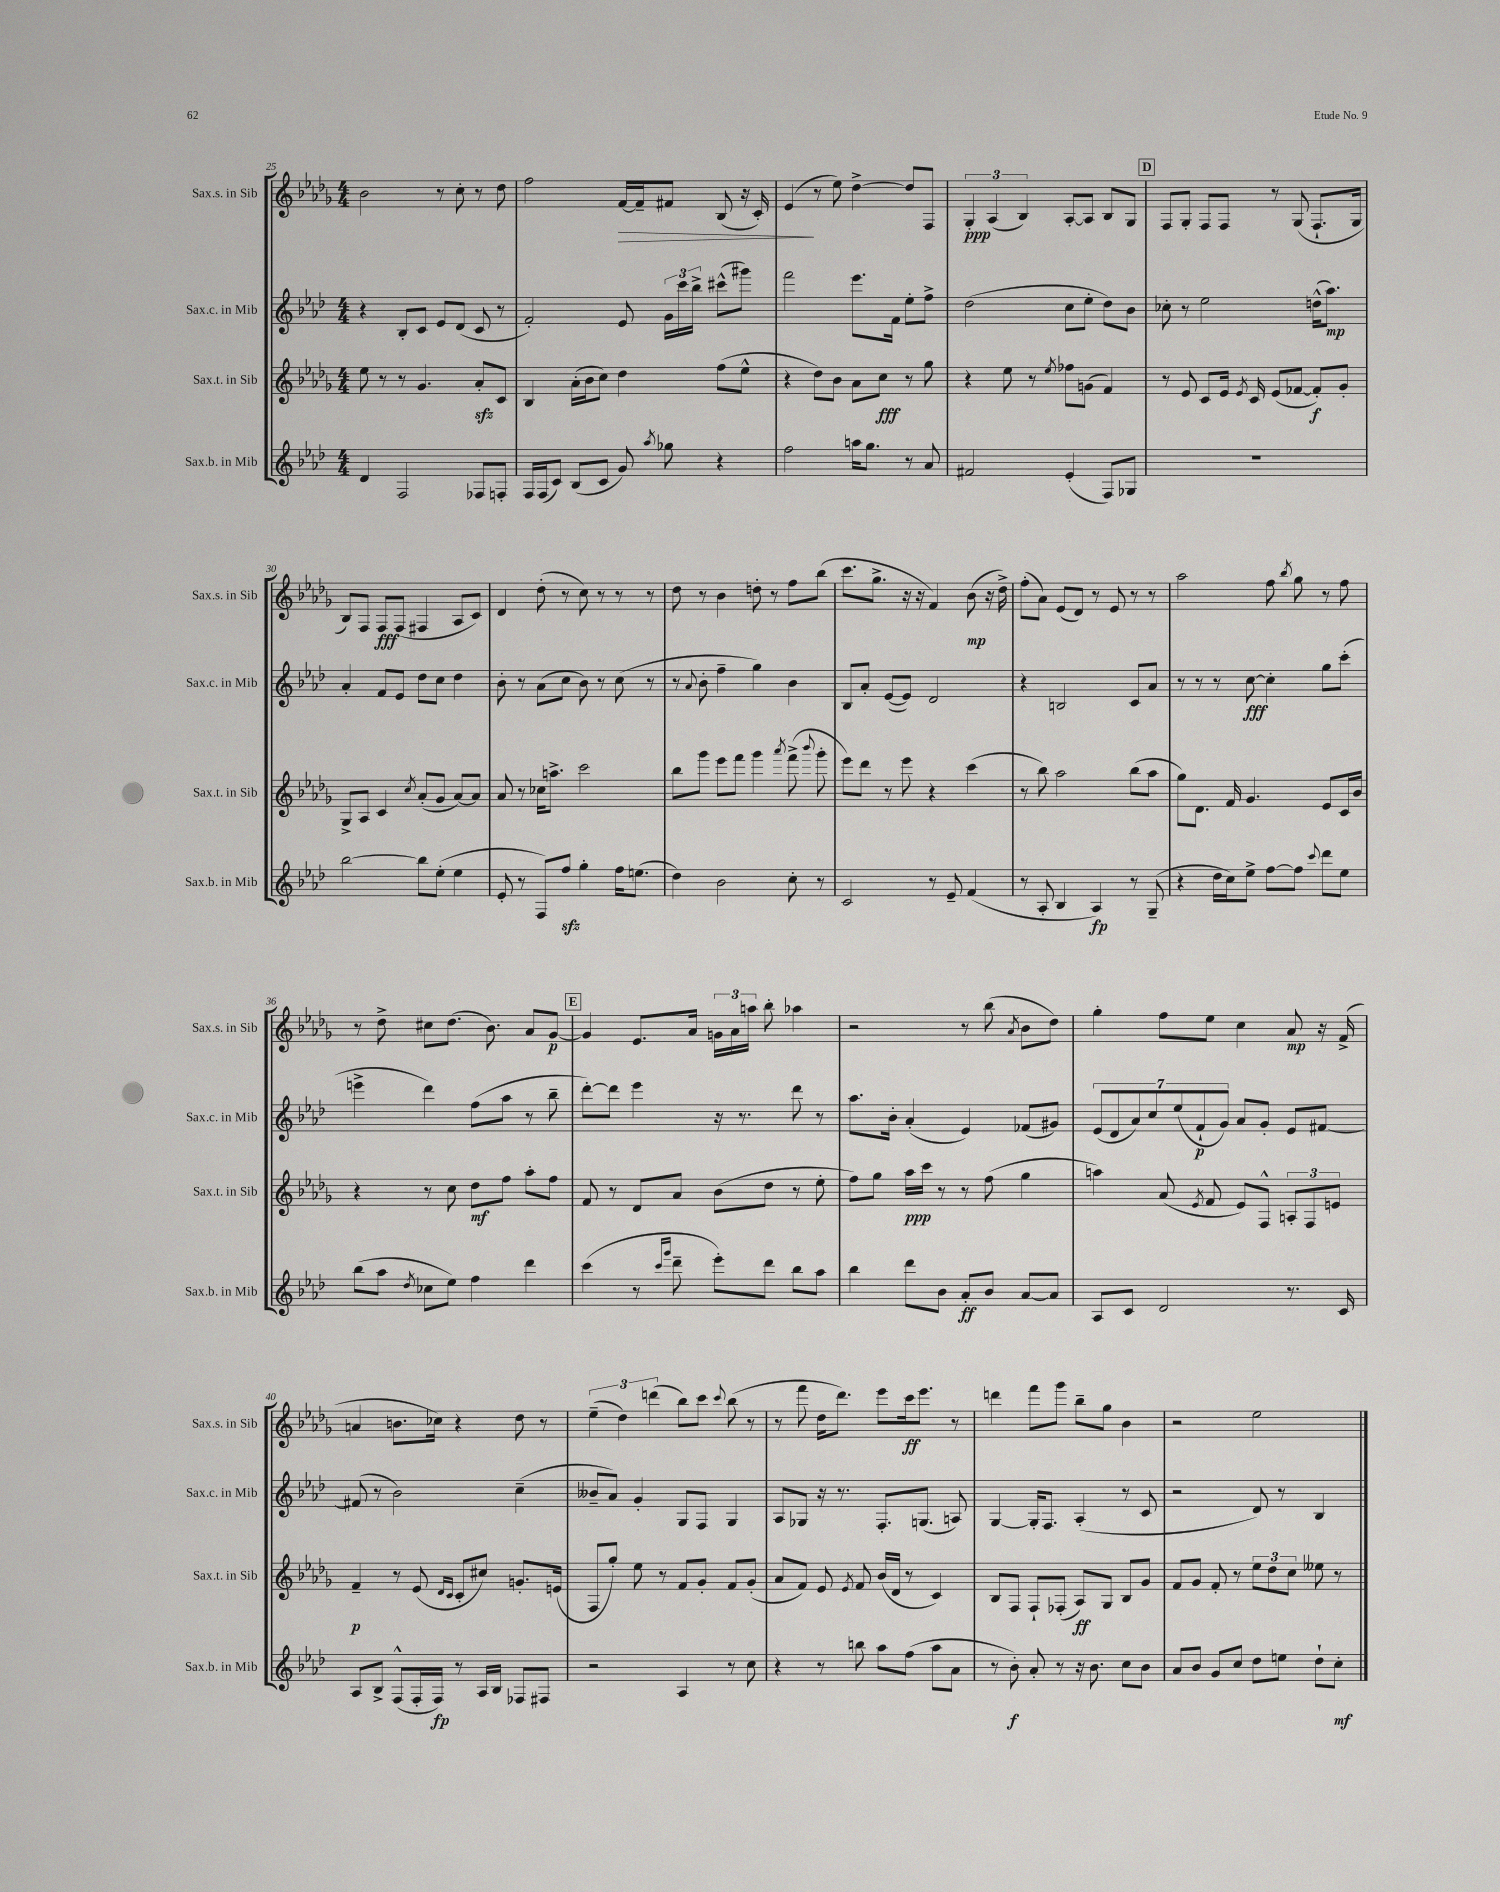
<<
\new StaffGroup <<
\new Staff = "s0" \with { instrumentName = "Sax.s. in Sib" shortInstrumentName = "Sax.s. in Sib" } {
    \clef treble \key des \major \numericTimeSignature \time 4/4
    \autoBeamOff bes'2 r8 c''8-. r8 des''8 |
    f''2 f'16[~\> f'16-- fis'8] bes8( r16 c'16-.) |
    ees'4\!( r8 ees''8) des''4~-> des''8[ f8] |
    \tuplet 3/2 { ges4-.\ppp aes4( bes4) } aes8[~-. aes8] bes8[ ges8] |
    \mark \markup { \box "D" } f8[ ges8]-. f8[ f8] r8 ges8( f8.[-! ges16] |
    bes8[) f8] f8[\fff f8]( fis4 aes8[ c'8]) |
    des'4 des''8-.( r8 c''8) r8 r8 r8 |
    des''8 r8 bes'4 d''8-. r8 f''8[ bes''8]( |
    c'''8.[ ges''8.]-> r16 r16 f'4) bes'8\mp( r16 des''16->) |
    f''8[-.( aes'8]) ees'8[( des'8]) r8 ees'8 r8 r8 |
    aes''2 f''8 \acciaccatura { bes''8 } ges''8 r8 f''8 |
    r8 des''8-> cis''8[ des''8.]( bes'8.) aes'8[ ges'8]~\p |
    \mark \markup { \box "E" } ges'4 ees'8.[ aes'16] \tuplet 3/2 { g'16[ aes'16 a''16] } bes''8-. aes''4 |
    r2 r8 bes''8( \acciaccatura { aes'8 } bes'8[ des''8]) |
    ges''4-. f''8[ ees''8] c''4 aes'8\mp r16 f'16->( |
    a'4 b'8.[ ces''16]) r4 des''8 r8 |
    \tuplet 3/2 { ees''4--( des''4) d'''4( } bes''8[) c'''8] \appoggiatura { c'''8 } bes''8( r8 |
    r8 f'''8 des''16[ des'''8.]) ees'''8[ c'''16\ff ees'''8.] r8 |
    d'''4 f'''8[ ges'''8] bes''8[-- ges''8] bes'4 |
    r2 ees''2 \bar "|." |
}
\new Staff = "s1" \with { instrumentName = "Sax.c. in Mib" shortInstrumentName = "Sax.c. in Mib" } {
    \clef treble \key aes \major \numericTimeSignature \time 4/4
    \autoBeamOff r4 bes8[-. c'8] ees'8[ des'8]( c'8 r8 |
    f'2-.) ees'8 \tuplet 3/2 { g'16[ c'''16 bes''16]-> } cis'''8[-^( gis'''8]) |
    f'''2 ees'''8.[ f'16] ees''8[-. f''8]-> |
    des''2( c''8[ ees''8]-. des''8[) bes'8] |
    \mark \markup { \box "D" } ces''8-. r8 ees''2 d''16[-^( aes''8.]\mp) |
    aes'4-. f'8[ ees'8] des''8[ c''8] des''4 |
    bes'8-. r8 aes'8[( c''8] bes'8) r8 c''8( r8 |
    r8 \appoggiatura { aes'8 } bes'8-. f''4-- g''4) bes'4 |
    bes8[ aes'8]-. ees'8[~( ees'8]) des'2 |
    r4 b2 c'8[ aes'8] |
    r8 r8 r8 c''8~\fff c''4-. g''8[ c'''8]-.( |
    e'''4-> des'''4) f''8[( aes''8] r8 bes''8-- |
    \mark \markup { \box "E" } des'''8[~-.) des'''8] ees'''4 r16 r8. des'''8 r8 |
    aes''8.[ bes'16]-. aes'4-.( ees'4) fes'8[( gis'8]) |
    \tuplet 7/4 { ees'8[( des'8 aes'8) c''8 ees''8( f'8-!\p g'8]) } aes'8[ g'8]-. ees'8[ fis'8]~ |
    fis'8( r8 bes'2) c''4--( |
    beses'8[-- aes'8]) g'4-. g8[ f8] g4 |
    aes8[ ges8] r16 r8. f8.[-. g8.]( a8) |
    g4~ g16[-. f8.] aes4-.( r8 c'8 |
    r2 des'8) r8 bes4 \bar "|." |
}
\new Staff = "s2" \with { instrumentName = "Sax.t. in Sib" shortInstrumentName = "Sax.t. in Sib" } {
    \clef treble \key des \major \numericTimeSignature \time 4/4
    \autoBeamOff ees''8 r8 r8 ges'4. aes'8[-.\sfz c'8] |
    bes4 aes'16[-.( bes'16 c''8]) des''4 f''8[( ees''8]-^ |
    r4 des''8[) bes'8] aes'8[ c''8]\fff r8 ges''8 |
    r4 ees''8 r8 \acciaccatura { ees''8 } fes''8[ g'8]( f'4) |
    \mark \markup { \box "D" } r8 ees'8 c'8[ ees'16] \acciaccatura { ees'8 } c'16 ees'8[( fes'8]~ fes'8[-.\f) ges'8]-. |
    ges8[-> aes8] c'4 \acciaccatura { c''8 } aes'8[-.( ges'8] aes'8[~) aes'8] |
    aes'8 r8 ces''16[ a''8.]-> c'''2 |
    bes''8[ ges'''8] ees'''8[ f'''8] ges'''4 \acciaccatura { aes'''8 } f'''8->( \appoggiatura { bes'''8 } ges'''8-. |
    ees'''8[) des'''8] r8 ees'''8 r4 c'''4( |
    r8 bes''8) aes''2 bes''8[( aes''8] |
    ges''8[) des'8.] f'16 ges'4. ees'8[ c'16 bes'16] |
    r4 r8 c''8 des''8[\mf f''8] aes''8[-. f''8] |
    \mark \markup { \box "E" } f'8 r8 des'8[ aes'8] bes'8[( des''8] r8 ees''8-. |
    f''8[) ges''8] aes''16[\ppp c'''16] r8 r8 f''8( ges''4 |
    a''4) aes'8( \acciaccatura { ees'8 } f'8 ees'8[) f8]-^ \tuplet 3/2 { a8[-. f8 e'8] } |
    f'4--\p r8 ees'8( \grace { des'16[ c'16] } c'8[-. cis''8]) g'8.[-. e'16]( |
    f8[ ges''8]-.) ees''8 r8 f'8[ ges'8]-. f'8[ ges'8]-.( |
    aes'8[ f'8]) ees'8 \acciaccatura { ees'8 } f'8 bes'16[( des'16] r8 c'4) |
    bes8[ f8] f8[-! fes8]-.( aes8[\ff) ges8] bes8[ ges'8] |
    f'8[ ges'8] f'8-. r8 \tuplet 3/2 { ees''8[ des''8 c''8] } eeses''8 r8 \bar "|." |
}
\new Staff = "s3" \with { instrumentName = "Sax.b. in Mib" shortInstrumentName = "Sax.b. in Mib" } {
    \clef treble \key aes \major \numericTimeSignature \time 4/4
    \autoBeamOff des'4 f2 fes8[ f8]-. |
    f16[ f16( c'8]) bes8[( c'8] g'8) \acciaccatura { aes''8 } ges''8 r4 |
    f''2 a''16[ g''8.] r8 aes'8 |
    fis'2 ees'4-.( f8[) ges8] |
    \mark \markup { \box "D" } R1 |
    bes''2~ bes''8[ ees''8]-.( ees''4 |
    ees'8-. r8 f8[) f''8]\sfz g''4-. f''16[ e''8.]( |
    des''4) bes'2 c''8-. r8 |
    c'2 r8 ees'8-- f'4( |
    r8 aes8-. bes4 aes4\fp) r8 g8--( |
    r4 des''16[ c''16) ees''8]-> f''8[~ f''8] \appoggiatura { c'''8 } des'''8[ ees''8] |
    bes''8[( aes''8] \acciaccatura { des''8 } ces''8[ ees''8]) f''4 des'''4 |
    \mark \markup { \box "E" } c'''4( r8 \grace { c'''16[ g'''16] } des'''8-- ees'''8[-.) des'''8] bes''8[ aes''8] |
    bes''4 des'''8[ bes'8] aes'8[-.\ff bes'8] aes'8[~ aes'8] |
    aes8[ c'8] des'2 r8. c'16 |
    aes8[ bes8]-> f8[-^( f16-. f16]\fp) r8 aes16[ bes16] fes8[ fis8] |
    r2 aes4 r8 c''8 |
    r4 r8 b''8 aes''8[ f''8]( aes''8[ aes'8] |
    r8 bes'8-.\f) aes'8-. r8 r16 bes'8. c''8[ bes'8] |
    aes'8[ bes'8] g'8[ c''8] des''8[ e''8] des''8[-! c''8]-.\mf \bar "|." |
}
>>
>>
\layout { \context { \Score currentBarNumber = #25 } }
